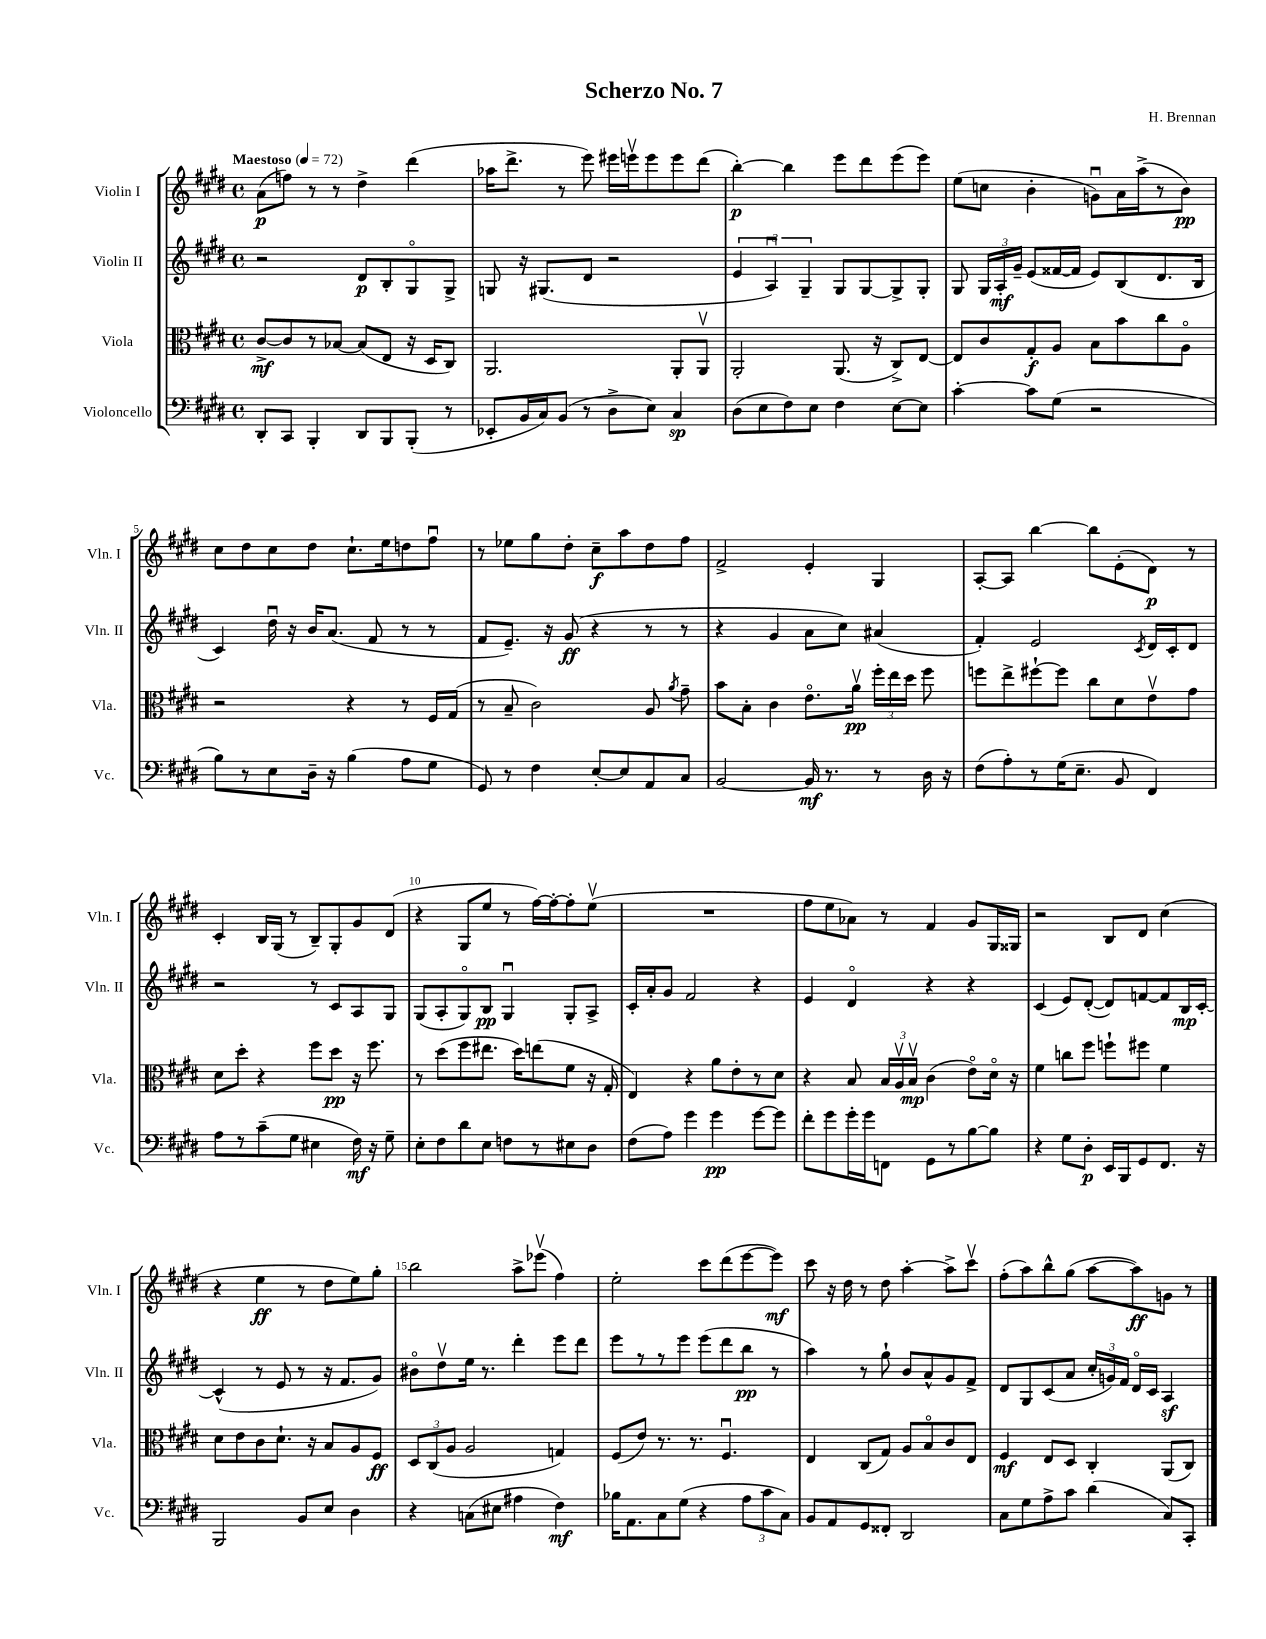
\header { title = "Scherzo No. 7" composer = "H. Brennan" }
<<
\new StaffGroup <<
\new Staff = "s0" \with { instrumentName = "Violin I" shortInstrumentName = "Vln. I" } {
    \clef treble \key e \major \defaultTimeSignature \time 4/4 \tempo "Maestoso" 4 = 72
    \autoBeamOff a'8[\p( f''8]) r8 r8 dis''4-> dis'''4( |
    aes''16[ dis'''8.]-> r8 e'''8) eis'''16[ e'''16\upbow e'''8 e'''8 dis'''8]( |
    b''4~-.\p) b''4 e'''8[ dis'''8 e'''8( e'''8]) |
    e''8[( c''8] b'4-. g'8[\downbow) a'16 a''16->( r8 b'8]\pp) |
    cis''8[ dis''8 cis''8 dis''8] cis''8.[-! e''16 d''8 fis''8]\downbow |
    r8 ees''8[ gis''8 dis''8]-. cis''8[--\f a''8 dis''8 fis''8] |
    fis'2-> e'4-. gis4 |
    a8[~-. a8] b''4~ b''8[ e'8-.( dis'8]\p) r8 |
    cis'4-. b16[ gis16]( r8 b8[--) gis8-. gis'8 dis'8]( |
    r4 gis8[ e''8] r8 fis''16[~) fis''16~-. fis''8-. e''8]\upbow( |
    R1 |
    fis''8[ e''8 aes'8]) r8 fis'4 gis'8[ gis16 gisis16] |
    r2 b8[ dis'8] cis''4( |
    r4 e''4\ff r8 dis''8[ e''8) gis''8]-. |
    b''2 a''8[-> ees'''8]\upbow( fis''4) |
    e''2-. cis'''8[ dis'''8( e'''8~ e'''8]\mf) |
    cis'''8 r16 dis''16 r8 dis''8 a''4~-. a''8[-> cis'''8]\upbow |
    fis''8[-.( a''8) b''8-^ gis''8]( a''8[~ a''8\ff) g'8] r8 \bar "|." |
}
\new Staff = "s1" \with { instrumentName = "Violin II" shortInstrumentName = "Vln. II" } {
    \clef treble \key e \major \defaultTimeSignature \time 4/4
    \autoBeamOff r2 dis'8[\p b8-. gis8\flageolet gis8]-> |
    g8 r16 gis8.[( dis'8] r2 |
    \tuplet 3/2 { e'4 a4\downbow) gis4-- } gis8[ gis8~ gis8-> gis8]-. |
    gis8 \tuplet 3/2 { gis16[ a16-.\mf gis'16]-- } e'8[( fisis'16~ fisis'16] e'8[) b8( dis'8. b16] |
    cis'4) dis''16\downbow r16 b'16[ a'8.]( fis'8 r8 r8 |
    fis'8[ e'8.]--) r16 gis'8\ff( r4 r8 r8 |
    r4 gis'4 a'8[ cis''8]) ais'4( |
    fis'4-.) e'2 \acciaccatura { cis'8 } dis'16[ cis'16-. dis'8] |
    r2 r8 cis'8[ a8 gis8] |
    gis8[( a8-. gis8\flageolet) b8]\pp gis4\downbow gis8[-. a8]-> |
    cis'16[-. a'16-. gis'8] fis'2 r4 |
    e'4 dis'4\flageolet r4 r4 |
    cis'4( e'8[) dis'8]~-.( dis'8[) f'8~ f'8 b16\mp cis'16]~-. |
    cis'4-^( r8 e'8 r8 r16 fis'8.[ gis'8]) |
    bis'8[\flageolet dis''8\upbow e''16] r8. dis'''4-. e'''8[ dis'''8] |
    e'''8[ r8 r8 e'''8] e'''8[( dis'''8 b''8]\pp r8 |
    a''4) r8 gis''8-! b'8[ a'8-^ gis'8 fis'8]-> |
    dis'8[ gis8 cis'8( a'8] \tuplet 3/2 { cis''16[-. g'16) fis'16] } dis'16[\flageolet cis'16] a4\sf \bar "|." |
}
\new Staff = "s2" \with { instrumentName = "Viola" shortInstrumentName = "Vla." } {
    \clef alto \key e \major \defaultTimeSignature \time 4/4
    \autoBeamOff cis'8[~->\mf cis'8 r8 bes8]~ bes8[( e8] r16 dis16[ cis8]) |
    a,2. a,8[-. a,8]\upbow |
    a,2-. a,8.( r16 cis8[->) e8]~ |
    e8[ cis'8 gis8-.\f a8] b8[ b'8 cis''8 a8]\flageolet |
    r2 r4 r8 fis16[ gis16]( |
    r8 b8-- cis'2) a8 \acciaccatura { a'8 } gis'8-- |
    b'8[ b8]-. cis'4 e'8.[\flageolet a'16]\upbow\pp \tuplet 3/2 { fis''16[-. e''16 dis''16] } fis''8 |
    f''8[ e''8-> fis''8~-! fis''8] cis''8[ dis'8 e'8\upbow gis'8] |
    dis'8[ dis''8]-. r4 fis''8[ dis''8]\pp r16 fis''8. |
    r8 dis''8[( fis''8 eis''8.] dis''16[) e''8( fis'8] r16 gis16-. |
    e4) r4 a'8[ e'8-. r8 dis'8] |
    r4 b8 \tuplet 3/2 { b16[ a16\upbow b16]\upbow\mp } cis'4( e'8[\flageolet) dis'16]\flageolet r16 |
    fis'4 c''8[ fis''8] f''8[-! fis''8] fis'4 |
    dis'8[ e'8 cis'8 dis'8.]-! r16 b8[ a8 fis8]\ff |
    \tuplet 3/2 { dis8[ cis8( a8] } a2 g4) |
    fis8[( e'8]) r8. r8. fis4.\downbow |
    e4 cis8[( gis8]) a8[ b8\flageolet cis'8 e8] |
    fis4\mf e8[ dis8] cis4-. a,8[( cis8]) \bar "|." |
}
\new Staff = "s3" \with { instrumentName = "Violoncello" shortInstrumentName = "Vc." } {
    \clef bass \key e \major \defaultTimeSignature \time 4/4
    \autoBeamOff dis,8[-. cis,8] b,,4-. dis,8[ b,,8 b,,8]-.( r8 |
    ees,8[-. b,16 cis16) b,8]( r8 dis8[-> e8]) cis4\sp |
    dis8[( e8 fis8) e8] fis4 e8[~ e8] |
    cis'4~-. cis'8[ gis8]( r2 |
    b8[) r8 e8 dis16]-- r16 b4( a8[ gis8] |
    gis,8) r8 fis4 e8[~-. e8 a,8 cis8] |
    b,2~ b,16\mf r8. r8 dis16 r16 |
    fis8[( a8-.) r8 gis16( e8.]-- b,8 fis,4) |
    a8[ r8 cis'8--( gis8] eis4 fis16\mf) r16 gis8-- |
    e8[-. fis8 dis'8 e8] f8[ r8 eis8 dis8] |
    fis8[( a8]) gis'4 gis'4\pp gis'8[~ gis'8] |
    fis'8[-. gis'8 gis'16-. gis'16 f,8] gis,8[ r8 b8~ b8] |
    r4 gis8[ dis8]-.\p e,16[ b,,16 gis,8 fis,8.] r16 |
    b,,2 b,8[ e8] dis4 |
    r4 c8[( eis8] ais4 fis4\mf) |
    bes16[ a,8. cis8 gis8]( r4 \tuplet 3/2 { a8[ cis'8 cis8]) } |
    b,8[ a,8 gis,8 fisis,8]-. dis,2 |
    cis8[ gis8 a8-> cis'8] dis'4( cis8[) cis,8]-. \bar "|." |
}
>>
>>
\layout { \context { \Score \override BarNumber.break-visibility = ##(#f #t #t) barNumberVisibility = #(every-nth-bar-number-visible 5) } }
